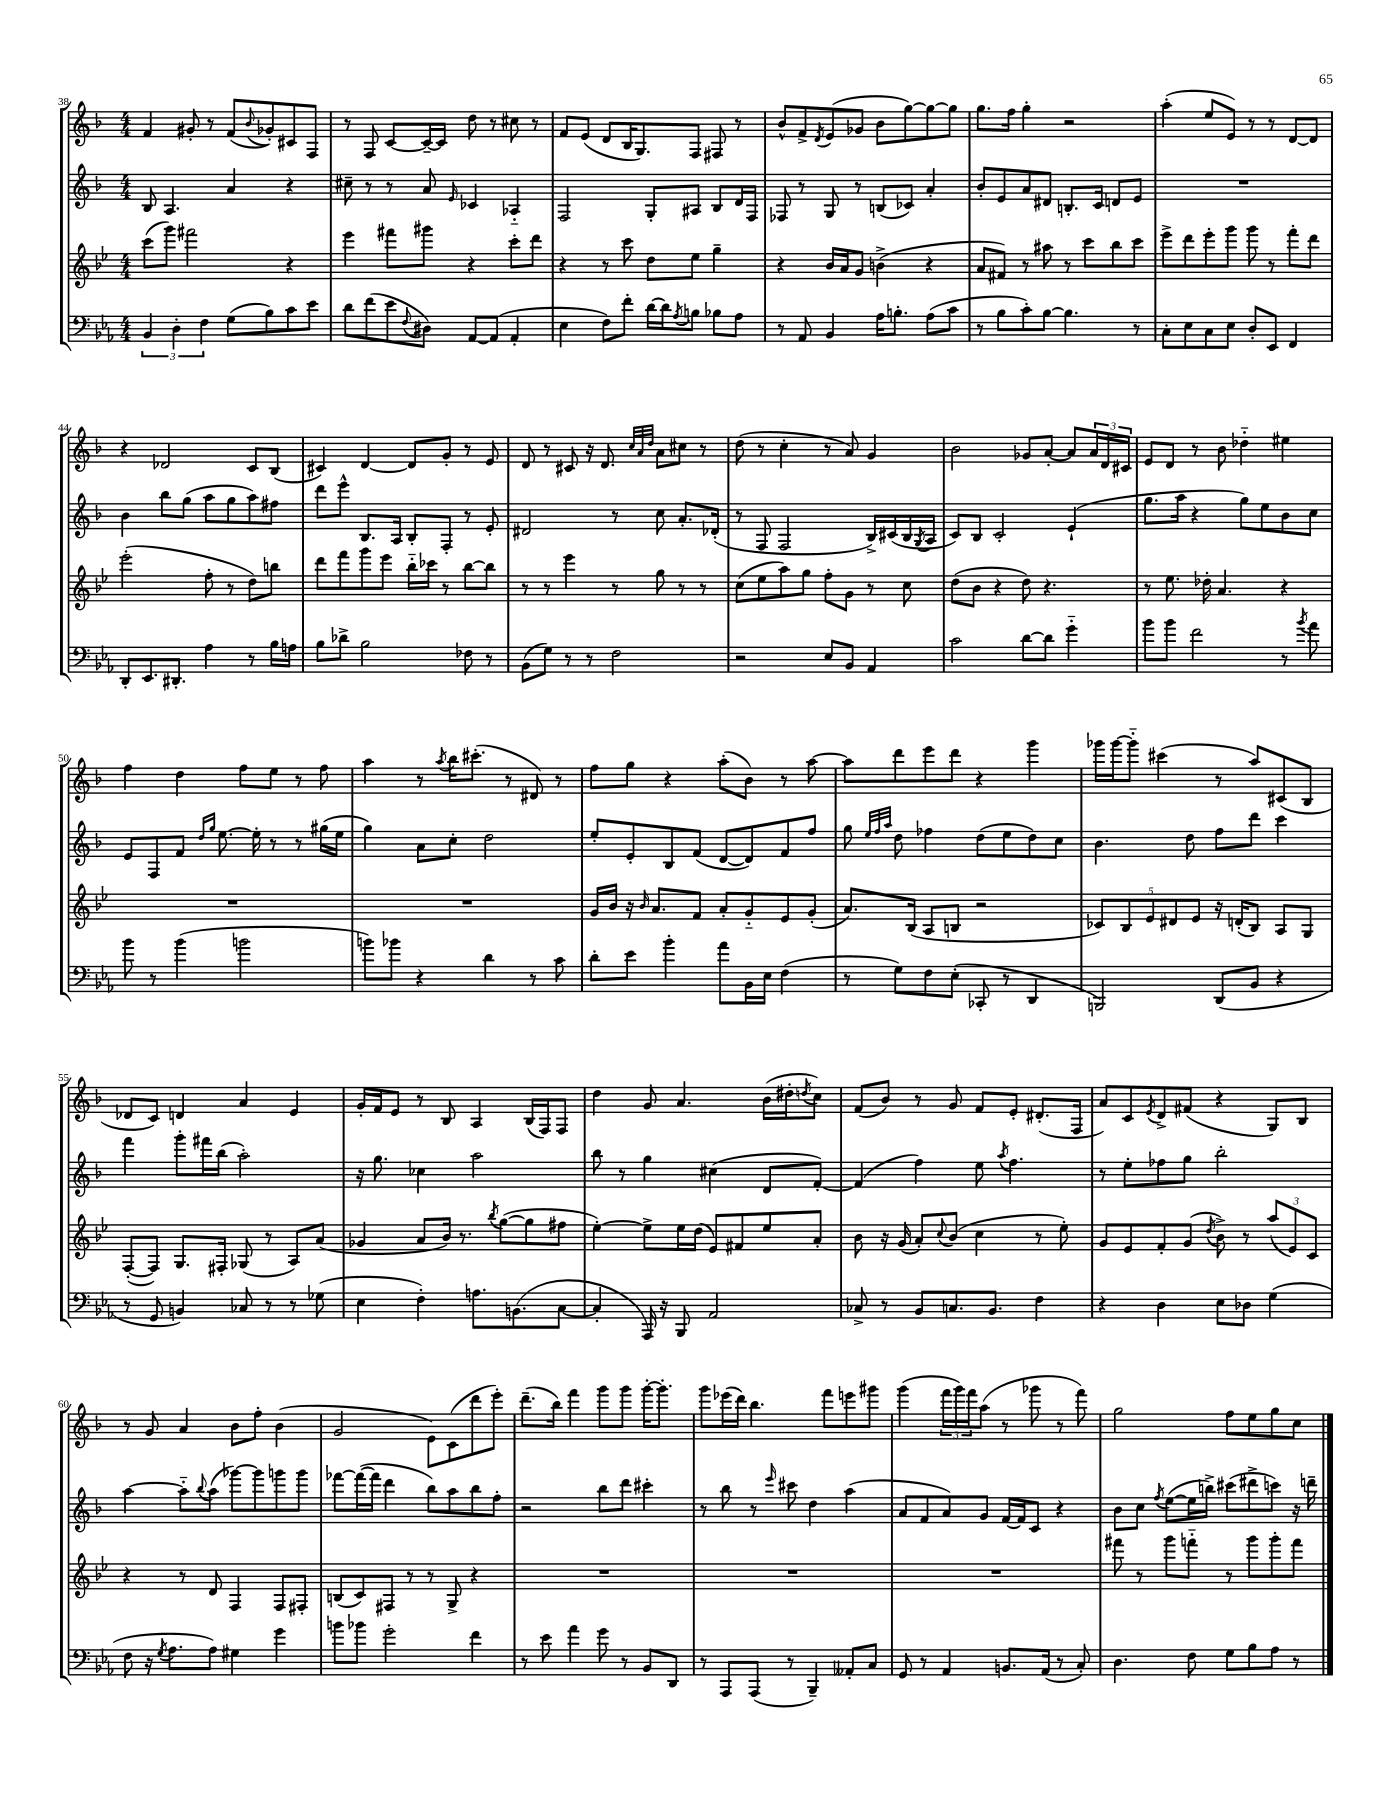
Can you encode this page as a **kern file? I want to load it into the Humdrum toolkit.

**kern	**kern	**kern	**kern
*staff4	*staff3	*staff2	*staff1
*clefF4	*clefG2	*clefG2	*clefG2
*k[b-e-a-]	*k[b-e-]	*k[b-]	*k[b-]
*M4/4	*M4/4	*M4/4	*M4/4
6BB-	(8ccc	8B-	4f
.	8ggg)	4.A	.
6D'	.	.	.
.	2fff#	.	8g#'
6F	.	.	.
.	.	.	8r
(8G	.	4a	(8f
.	.	.	8qqb-
8B-)	.	.	8g-')
8c	4r	4r	8c#
8e-	.	.	8F
=	=	=	=
8d	4eee-	8cc#~	8r
(8f	.	8r	8F
8e-	8fff#	8r	[8c
8qqF	.	.	.
8D#)	8ggg#	8a	16c~_
.	.	.	16c]
.	.	16qqe	.
[8AA-	4r	4c-	8dd
(8AA-]	.	.	8r
4AA-'	8ccc'	4A-'~	8cc#
.	8ddd	.	8r
=	=	=	=
4E-	4r	2F	8f
.	.	.	(8e
8F)	8r	.	8d
8f'	8ccc	.	16B-
.	.	.	8.G)
[16d	8dd	8G'	.
16d]	.	.	.
8qA-	.	.	.
8B	8ee-	8A#	8F
8B-	4gg~	8B-	8F#
8A-	.	16d	8r
.	.	16F	.
=	=	=	=
8r	4r	8F-	8b-^^
8AA-	.	8r	8f^
.	.	.	8qd
4BB-	16b-	8G	(8e
.	16a	.	.
.	8g	8r	8g-
16A-	(4b^	(8B	8b-
8.B'	.	.	.
.	.	8c-)	[8gg)
(8A-	4r	4a'	8gg_
8c	.	.	8gg]
=	=	=	=
8r	8a	8b-'	8.gg
8B-	8f#)	8e	.
.	.	.	16ff
8c')	8r	8a	4gg'
[8B-	8aa#	8d#	.
4.B-]	8r	8.B'	2r
.	8ccc	.	.
.	.	16c	.
.	8bb-	8d	.
8r	8ccc	8e	.
=	=	=	=
8C'	8eee-^	1r	(4aa'
8E-	8ddd	.	.
8C	8eee-'	.	8ee
8E-	8ggg	.	8e)
8D'	8ggg	.	8r
8EE-	8r	.	8r
4FF	8fff'	.	[8d
.	8ddd	.	8d]
=	=	=	=
8DD'	(2eee-'	4b-	4r
8.EE-	.	.	.
.	.	8bb-	2d-
8.DD#'	.	.	.
.	.	(8gg	.
4A-	8ff'	8aa	.
.	8r	8gg	.
8r	8dd)	8aa)	8c
16B-	8bb	8ff#	(8B-
16A	.	.	.
=	=	=	=
8B-	8ddd	8ddd	4c#)
8d-^	8fff	8eee^^	.
2B-	8ggg	8.B-	[4d
.	8eee-	.	.
.	.	16A	.
.	16bb-'~	8B-'	8d]
.	16ccc-	.	.
.	8r	8F'	8g'
8F-	[8bb-	8r	8r
8r	8bb-]	8e'	8e
=	=	=	=
(8BB-	8r	2d#	8d
8G)	8r	.	8r
8r	4eee-	.	8c#
8r	.	.	16r
.	.	.	8.d
2F	8r	8r	.
.	.	.	32qqcc
.	.	.	32qqa
.	.	.	32qqdd
.	8gg	8cc	8a
.	8r	8.a'	8cc#
.	8r	.	8r
.	.	(16d-'	.
=	=	=	=
2r	(8cc	8r	(8dd
.	8ee-	8F	8r
.	8aa)	2F	4cc'
.	8gg	.	.
8E-	8ff'	.	8r
8BB-	8g	.	8a)
4AA-	8r	16B-^)	4g
.	.	(16c#	.
.	8cc	16B-	.
.	.	8qG	.
.	.	16A	.
=	=	=	=
2c	(8dd	8c)	2b-
.	8b-	8B-	.
.	4r	2c'	.
[8d	8dd)	.	8g-
8d]	4.r	.	[8a'
4g'~	.	(4e`	8a]
.	.	.	24a
.	.	.	24d
.	.	.	24c#
=	=	=	=
8b-	8r	8.gg	8e
8b-	8.ee-	.	8d
.	.	16aa	.
2f	.	4r	8r
.	16dd-'	.	.
.	4.a	.	8b-
.	.	8gg)	4dd-'~
.	.	8ee	.
8r	4r	8b-	4ee#
8qb-	.	.	.
8a-	.	8cc	.
=	=	=	=
8b-	1r	8e	4ff
8r	.	8F	.
(4b-	.	8f	4dd
.	.	16qqdd	.
.	.	16qqgg	.
.	.	[8.ee	.
2b	.	.	8ff
.	.	16ee']	.
.	.	8r	8ee
.	.	8r	8r
.	.	(16gg#	8ff
.	.	16ee	.
=	=	=	=
8b)	1r	4gg)	4aa
8b-	.	.	.
4r	.	8a	8r
.	.	.	8qaa
.	.	8cc'	16bb-
.	.	.	(8.ccc#'
4d	.	2dd	.
.	.	.	8r
8r	.	.	8d#)
8c	.	.	8r
=	=	=	=
8d'	16g	8ee'	8ff
.	16b-	.	.
8e-	16r	8e'	8gg
.	16qqb-	.	.
.	8.a	.	.
4b-'	.	8B-	4r
.	8f	(8f	.
8a-	8a'	[8d	(8aa'
16BB-	8g'~	8d])	8b-)
16E-	.	.	.
(4F	8e-	8f	8r
.	(8g'	8ff	[8aa
=	=	=	=
8r	8.a)	8gg	8aa]
.	.	32qqee	.
.	.	32qqff	.
.	.	32qqaa	.
8G)	.	8dd	8ddd
.	(16B-	.	.
8F	8A	4ff-	8eee
(8E-'	8B	.	8ddd
8CC-'	2r	(8dd	4r
8r	.	8ee	.
4DD	.	8dd)	4ggg
.	.	8cc	.
=	=	=	=
2BBB)	10c-)	4.b-	16ggg-
.	.	.	[16ggg-
.	10B-	.	.
.	.	.	8ggg-'~]
.	10e-	.	.
.	.	.	(4ccc#
.	10d#	.	.
.	.	8dd	.
.	10e-	.	.
(8DD	16r	8ff	8r
.	(16d'	.	.
8BB-	8B-)	8ddd	8aa)
4r	8A	4ccc	(8c#
.	8G	.	8B-
=	=	=	=
8r	([8F'	4fff	8d-
8GG	8F])	.	8c)
4BB)	8.G	8ggg'	4d
.	.	16fff#	.
.	16F#'	(16bb-	.
8C-	(8G-	2aa')	4a
8r	8r	.	.
8r	8A)	.	4e
(8G-	(8a	.	.
=	=	=	=
4E-	4g-	16r	16g'
.	.	8.gg	16f
.	.	.	8e
4F')	8a	4cc-	8r
.	16b-)	.	8B-
.	8.r	.	.
8.A	.	2aa	4A
.	8qbb-	.	.
.	([8gg	.	.
(8.BB	.	.	.
.	8gg]	.	(16B-
.	.	.	16F)
[8C	8ff#	.	8F
=	=	=	=
4C']	[4ee-')	8bb-	4dd
.	.	8r	.
16AAA-)	8ee-^]	4gg	8g
16r	.	.	.
8BBB-	16ee-	.	4.a
.	(16dd	.	.
2AA-	8e-)	(4cc#	.
.	8f#	.	.
.	8ee-	8d	(16b-
.	.	.	16dd#'
.	.	.	8qdd
.	8a'	[8f')	8cc)
=	=	=	=
8C-^	8b-	(4f]	(8f
8r	16r	.	8b-)
.	(16g	.	.
8BB-	8a')	4ff)	8r
.	8qqcc	.	.
8.C	(8b-	.	8g
.	4cc	8ee	8f
8.BB-	.	.	.
.	.	8qaa	.
.	.	4.ff	8e'
4F	8r	.	(8.d#'
.	8ee-')	.	.
.	.	.	16F
=	=	=	=
4r	8g	8r	8a)
.	8e-	8ee'	8c
.	.	.	8qe
4D	8f'	8ff-	8d^
.	(8g	8gg	(8f#
.	8qdd	.	.
8E-	8b-^)	2bb-'	4r
8D-	8r	.	.
(4G	(12aa	.	8G)
.	12e-)	.	.
.	.	.	8B-
.	12c	.	.
=	=	=	=
8F	4r	[4aa	8r
16r	.	.	8g
8qG	.	.	.
8.A-	.	.	.
.	8r	8aa'~]	4a
.	.	8qqbb-	.
8A-)	8d	(8aa	.
4G#	4F	[8ggg-)	8b-
.	.	8ggg-]	8ff'
4g	8F	8ggg	(4b-
.	8F#'	8ggg	.
=	=	=	=
8b	(8B	[8fff-	2g
8b-	8c)	(16fff-_	.
.	.	16fff-]	.
2g'	8F#	4ddd	.
.	8r	.	.
.	8r	8bb-)	8e)
.	8G^	8aa	(8c
4f	4r	8bb-	8ddd
.	.	8ff'	8eee')
=	=	=	=
8r	1r	2r	(8.ddd~
8e-	.	.	.
.	.	.	16bb-)
4a-	.	.	4fff
8g	.	8bb-	8ggg
8r	.	8ddd	8ggg
8BB-	.	4ccc#'	[16ggg'
.	.	.	8.ggg']
8DD	.	.	.
=	=	=	=
8r	1r	8r	8ggg
8AAA-	.	8bb-	(16eee-
.	.	.	16ddd)
(8AAA-	.	8r	4.bb-
.	.	16qqeee	.
8r	.	8ccc#	.
4BBB-~)	.	4dd	.
.	.	.	8fff
8AA--'	.	(4aa	8eee
8C	.	.	8ggg#
=	=	=	=
8GG	1r	8a	(4ggg
8r	.	8f	.
4AA-	.	8a)	24fff
.	.	.	24ggg)
.	.	.	24fff
.	.	8g	(8aa
8.BB	.	[16f	8r
.	.	16f]	.
.	.	8c	8ggg-
(16AA-	.	.	.
8r	.	4r	8r
8C')	.	.	8fff)
=	=	=	=
4.D	8fff#	8b-	2gg
.	8r	8cc	.
.	.	8qff	.
.	8ggg	([8ee	.
8F	8fff'~	16ee]	.
.	.	16bb^)	.
8G	8r	(8ccc#	8ff
8B-	8ggg	8ddd#^	8ee
8A-	8ggg'	8ccc)	8gg
8r	8fff	16r	8cc
.	.	16ddd~	.
==	==	==	==
*-	*-	*-	*-
